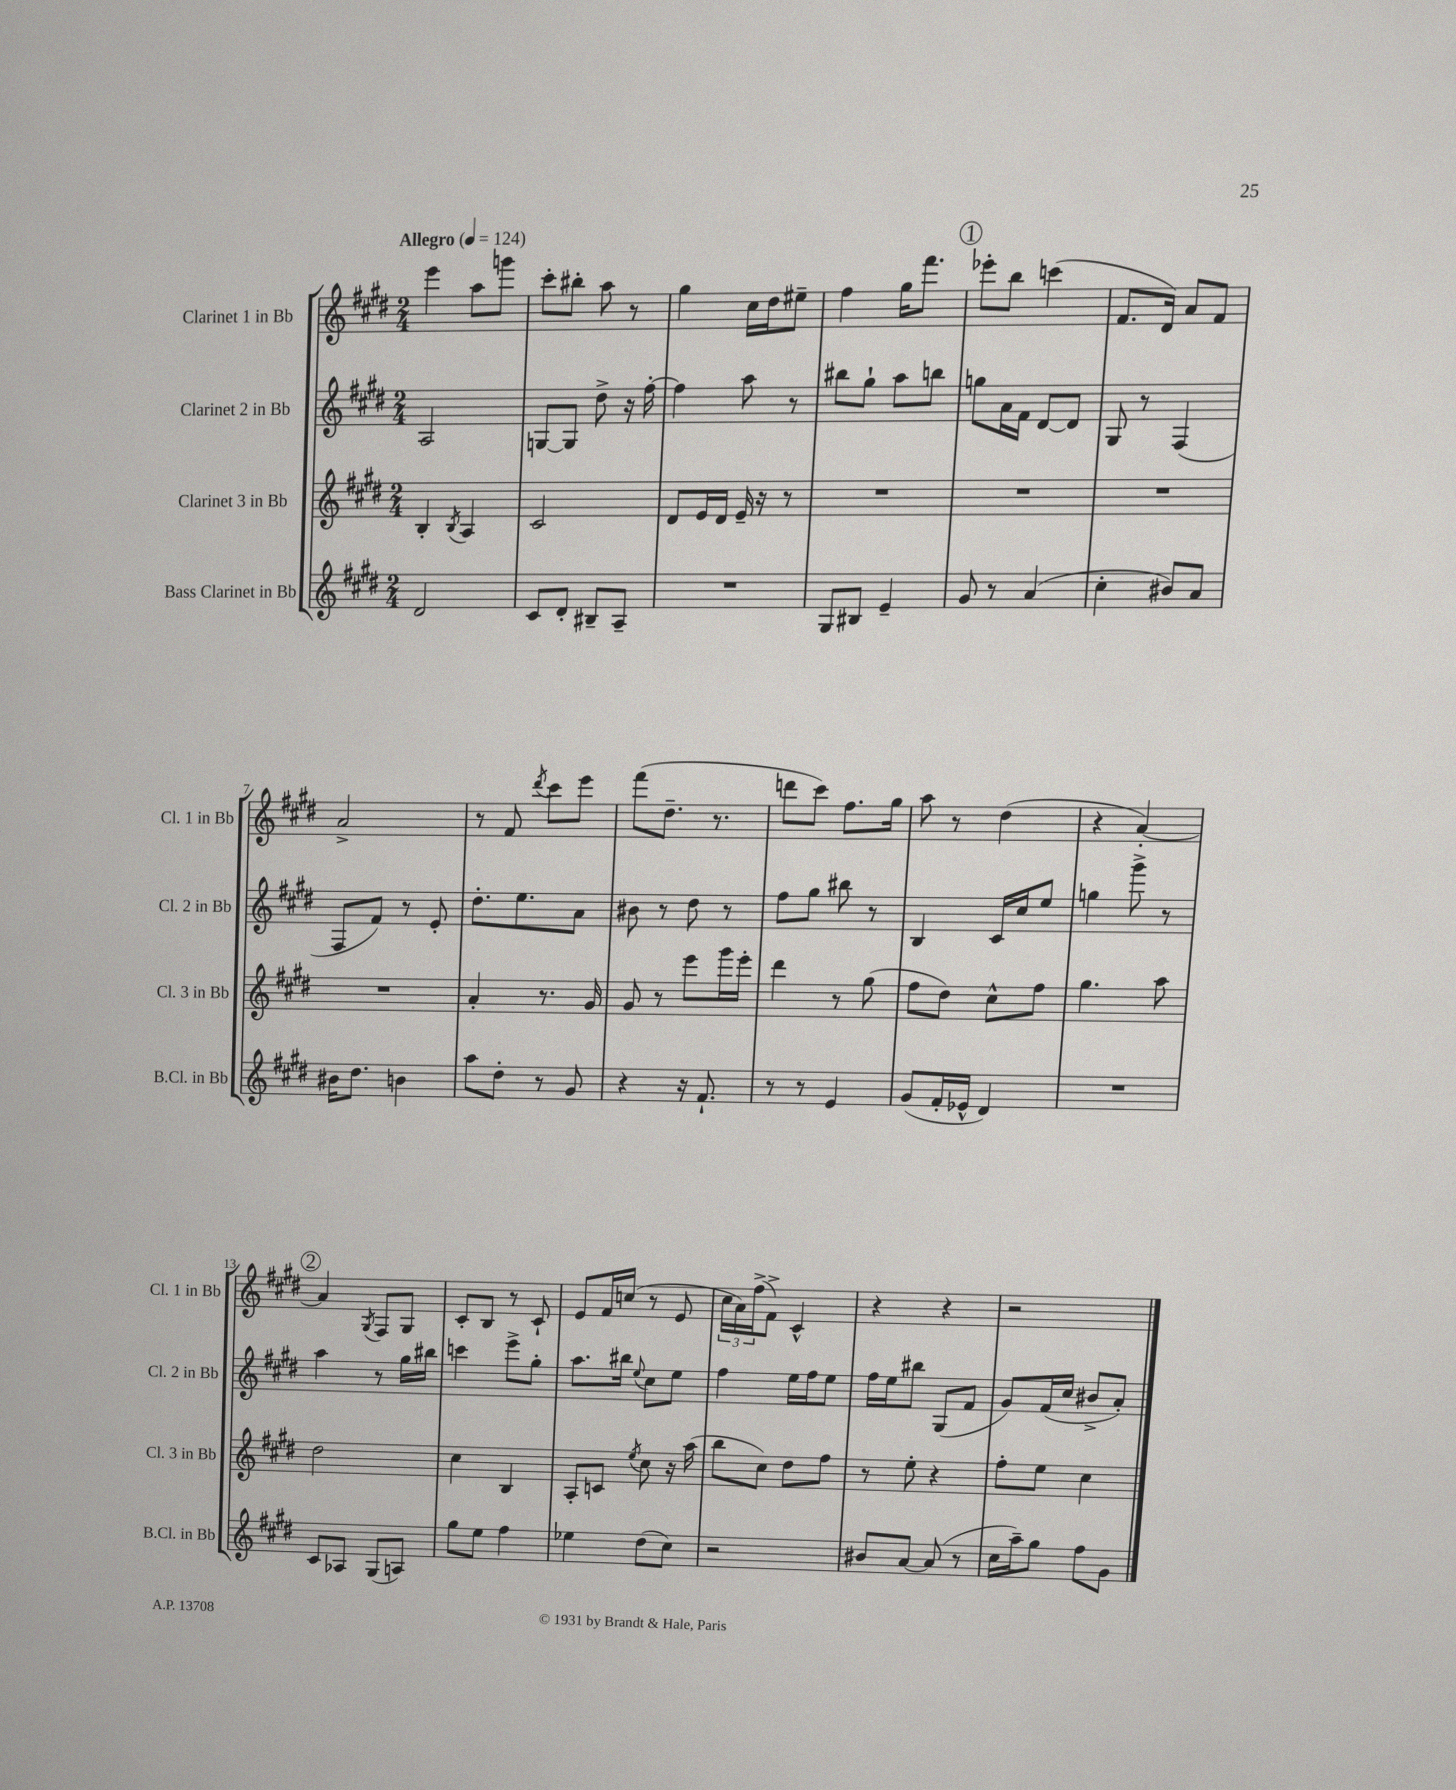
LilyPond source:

<<
\new StaffGroup <<
\new Staff = "s0" \with { instrumentName = "Clarinet 1 in Bb" shortInstrumentName = "Cl. 1 in Bb" } {
    \clef treble \key e \major \numericTimeSignature \time 2/4 \tempo "Allegro" 4 = 124
    e'''4 a''8 g'''8 |
    cis'''8-. bis''8-. a''8 r8 |
    gis''4 cis''16 dis''16 eis''8-- |
    fis''4 gis''16 fis'''8. |
    \mark \markup { \circle "1" } ees'''8-. b''8 c'''4( |
    fis'8. dis'16) a'8 fis'8 |
    a'2-> |
    r8 fis'8 \acciaccatura { dis'''8 } cis'''8 e'''8 |
    fis'''8( dis''8.-- r8. |
    d'''8 cis'''8) fis''8. gis''16 |
    a''8 r8 dis''4( |
    r4 a'4~-.) |
    \mark \markup { \circle "2" } a'4 \acciaccatura { gis8 } fis8 gis8 |
    cis'8-. b8 r8 cis'8-! |
    e'8 fis'16 c''16( r8 e'8 |
    \tuplet 3/2 { cis''16 a'16) fis''16->( } fis'8->) cis'4-^ |
    r4 r4 |
    r2 \bar "|." |
}
\new Staff = "s1" \with { instrumentName = "Clarinet 2 in Bb" shortInstrumentName = "Cl. 2 in Bb" } {
    \clef treble \key e \major \numericTimeSignature \time 2/4
    a2 |
    g8~ g8 dis''8-> r16 fis''16~-. |
    fis''4 a''8 r8 |
    bis''8 gis''8-! a''8 b''8 |
    \mark \markup { \circle "1" } g''8 a'16 fis'16 dis'8~ dis'8 |
    gis8 r8 fis4( |
    fis8 fis'8) r8 e'8-. |
    dis''8.-. e''8. a'8 |
    bis'8 r8 dis''8 r8 |
    fis''8 gis''8 bis''8 r8 |
    b4 cis'16 cis''16 e''8 |
    g''4 gis'''8-> r8 |
    \mark \markup { \circle "2" } a''4 r8 gis''16 bis''16 |
    c'''4 e'''8-> gis''8-. |
    a''8. bis''16 \appoggiatura { e''8 } cis''8 e''8 |
    fis''4 e''16 fis''16 e''8 |
    fis''16 e''16 bis''8 gis8( fis'8 |
    gis'8) fis'16( cis''16 bis'8-> a'8-.) \bar "|." |
}
\new Staff = "s2" \with { instrumentName = "Clarinet 3 in Bb" shortInstrumentName = "Cl. 3 in Bb" } {
    \clef treble \key e \major \numericTimeSignature \time 2/4
    b4-. \acciaccatura { b8 } a4 |
    cis'2 |
    dis'8 e'16 dis'16 e'16-- r16 r8 |
    R2 |
    \mark \markup { \circle "1" } R2 |
    R2 |
    R2 |
    a'4-. r8. gis'16 |
    gis'8 r8 e'''8 gis'''16 e'''16-. |
    dis'''4 r8 gis''8( |
    fis''8 dis''8) cis''8-^ fis''8 |
    gis''4. a''8 |
    \mark \markup { \circle "2" } dis''2 |
    cis''4 b4 |
    a8-. c'8 \acciaccatura { e''8 } cis''8 r16 a''16( |
    b''8 cis''8) dis''8 fis''8 |
    r8 e''8-. r4 |
    fis''8-. e''8 cis''4 \bar "|." |
}
\new Staff = "s3" \with { instrumentName = "Bass Clarinet in Bb" shortInstrumentName = "B.Cl. in Bb" } {
    \clef treble \key e \major \numericTimeSignature \time 2/4
    dis'2 |
    cis'8 dis'8-. bis8-- a8-- |
    R2 |
    gis8 bis8 e'4-- |
    \mark \markup { \circle "1" } gis'8 r8 a'4( |
    cis''4-. bis'8) a'8 |
    bis'16 dis''8. b'4 |
    a''8 dis''8-. r8 gis'8 |
    r4 r16 fis'8.-! |
    r8 r8 e'4 |
    gis'8( fis'16-. ees'16-^ dis'4) |
    R2 |
    \mark \markup { \circle "2" } cis'8 aes8 gis8( a8) |
    gis''8 e''8 fis''4 |
    ees''4 dis''8( cis''8) |
    r2 |
    bis'8 a'8~ a'8( r8 |
    cis''16 a''16--) gis''8 fis''8 gis'8 \bar "|." |
}
>>
>>
